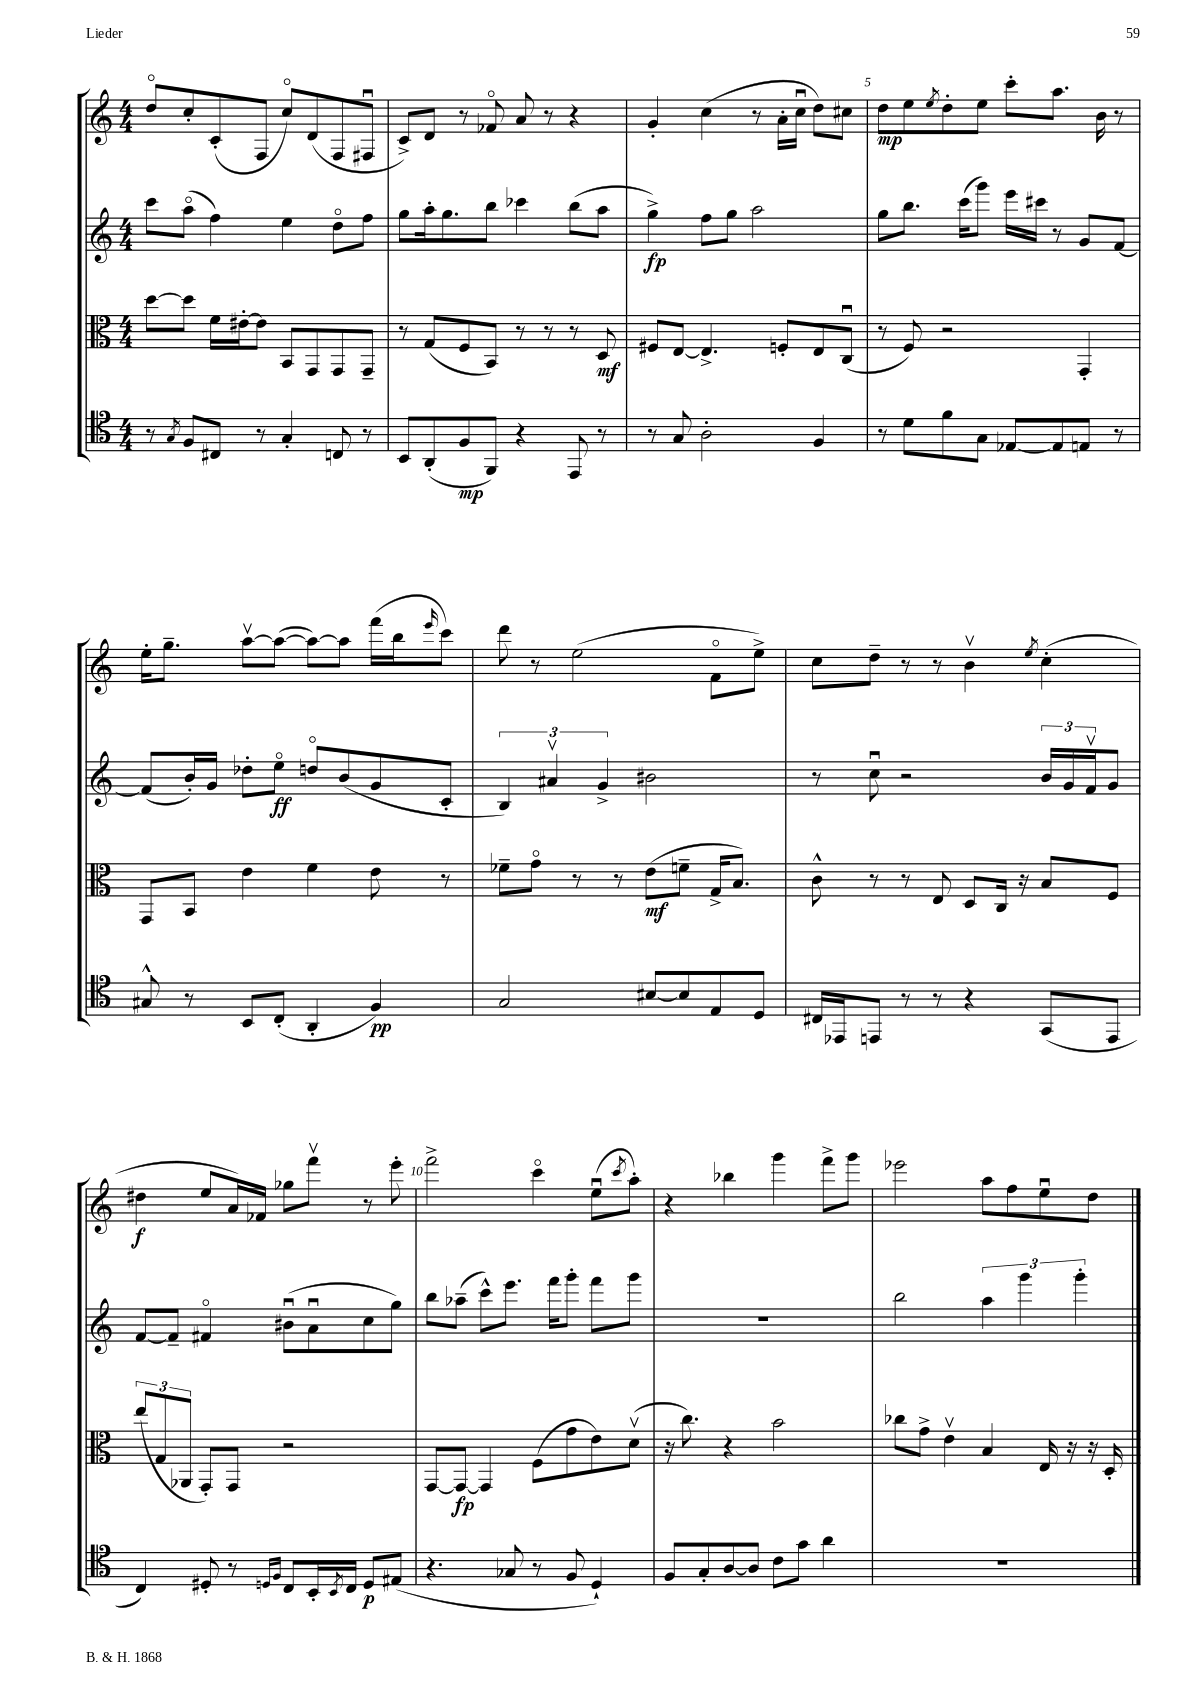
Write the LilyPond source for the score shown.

<<
\new StaffGroup <<
\new Staff = "s0" {
    \clef treble \key c \major \numericTimeSignature \time 4/4
    d''8\flageolet c''8-. c'8-.( f8 c''8\flageolet) d'8( f8 fis8\downbow |
    c'8->) d'8 r8 fes'8\flageolet a'8 r8 r4 |
    g'4-. c''4( r8 a'16-. c''16\downbow d''8) cis''8 |
    d''8\mp e''8 \acciaccatura { e''8 } d''8-. e''8 c'''8-. a''8. b'16 r8 |
    e''16-. g''8.-- a''8~\upbow a''8~( a''8~) a''8 f'''16( b''16 \grace { e'''16 } c'''8) |
    d'''8 r8 e''2( f'8\flageolet e''8->) |
    c''8 d''8-- r8 r8 b'4\upbow \acciaccatura { e''8 } c''4-.( |
    dis''4\f e''8 a'16) fes'16 ges''8 f'''8\upbow r8 e'''8-. |
    f'''2-> c'''4\flageolet e''8\downbow( \acciaccatura { c'''8 } a''8-.) |
    r4 bes''4 g'''4 f'''8-> g'''8 |
    ees'''2 a''8 f''8 e''8\downbow d''8 \bar "|." |
}
\new Staff = "s1" {
    \clef treble \key c \major \numericTimeSignature \time 4/4
    c'''8 a''8\flageolet( f''4) e''4 d''8\flageolet f''8 |
    g''8 a''16-. g''8. b''8 ces'''4 b''8( a''8 |
    g''4->\fp) f''8 g''8 a''2 |
    g''8 b''8. c'''16( g'''8) e'''16 cis'''16 r8 g'8 f'8~ |
    f'8( b'16-.) g'16 des''8-. e''8\flageolet\ff d''8\flageolet b'8( g'8 c'8-. |
    \tuplet 3/2 { b4) ais'4\upbow g'4-> } bis'2 |
    r8 c''8\downbow r2 \tuplet 3/2 { b'16 g'16 f'16\upbow } g'8 |
    f'8~ f'8-- fis'4\flageolet bis'8\downbow( a'8\downbow c''8 g''8) |
    b''8 aes''8--( c'''8-^) e'''8. f'''16 g'''8-. f'''8 g'''8 |
    R1 |
    b''2 \tuplet 3/2 { a''4 g'''4 g'''4-. } \bar "|." |
}
\new Staff = "s2" {
    \clef alto \key c \major \numericTimeSignature \time 4/4
    d''8~ d''8 f'16 eis'16~-. eis'8 b,8 g,8 g,8 g,8-- |
    r8 g8( f8 b,8) r8 r8 r8 d8\mf |
    fis8 e8~ e4.-> f8-. e8 c8\downbow( |
    r8 f8) r2 g,4-. |
    g,8 b,8 e'4 f'4 e'8 r8 |
    fes'8-- g'8\flageolet r8 r8 e'8\mf( f'8-- g16-> b8.) |
    c'8-^ r8 r8 e8 d8 c16 r16 b8 f8 |
    \tuplet 3/2 { e''8( g8 aes,8 } g,8-.) g,8 r2 |
    g,8~ g,8~\fp g,4 f8( g'8 e'8) d'8\upbow( |
    r16 c''8.) r4 b'2 |
    ces''8 g'8-> e'4\upbow b4 e16 r16 r16 d16-. \bar "|." |
}
\new Staff = "s3" {
    \clef tenor \key c \major \numericTimeSignature \time 4/4
    r8 \acciaccatura { g8 } f8 cis8 r8 g4-. c8 r8 |
    b,8 a,8-.( f8\mp f,8) r4 e,8 r8 |
    r8 g8 a2-. f4 |
    r8 d'8 f'8 g8 ees8~ ees8 e8 r8 |
    gis8-^ r8 b,8 c8-.( a,4-. f4\pp) |
    g2 bis8~ bis8 e8 d8 |
    cis16 ees,16 e,8 r8 r8 r4 g,8( e,8 |
    c4) dis8-. r8 \grace { d16 f16 } c8 b,16-. \acciaccatura { b,8 } c16 d8\p eis8( |
    r4. ges8 r8 f8 d4-!) |
    f8 g8-. a8~ a8 c'8 g'8 a'4 |
    R1 \bar "|." |
}
>>
>>
\layout { \context { \Score currentBarNumber = #2 \override BarNumber.break-visibility = ##(#f #t #t) barNumberVisibility = #(every-nth-bar-number-visible 5) } }
